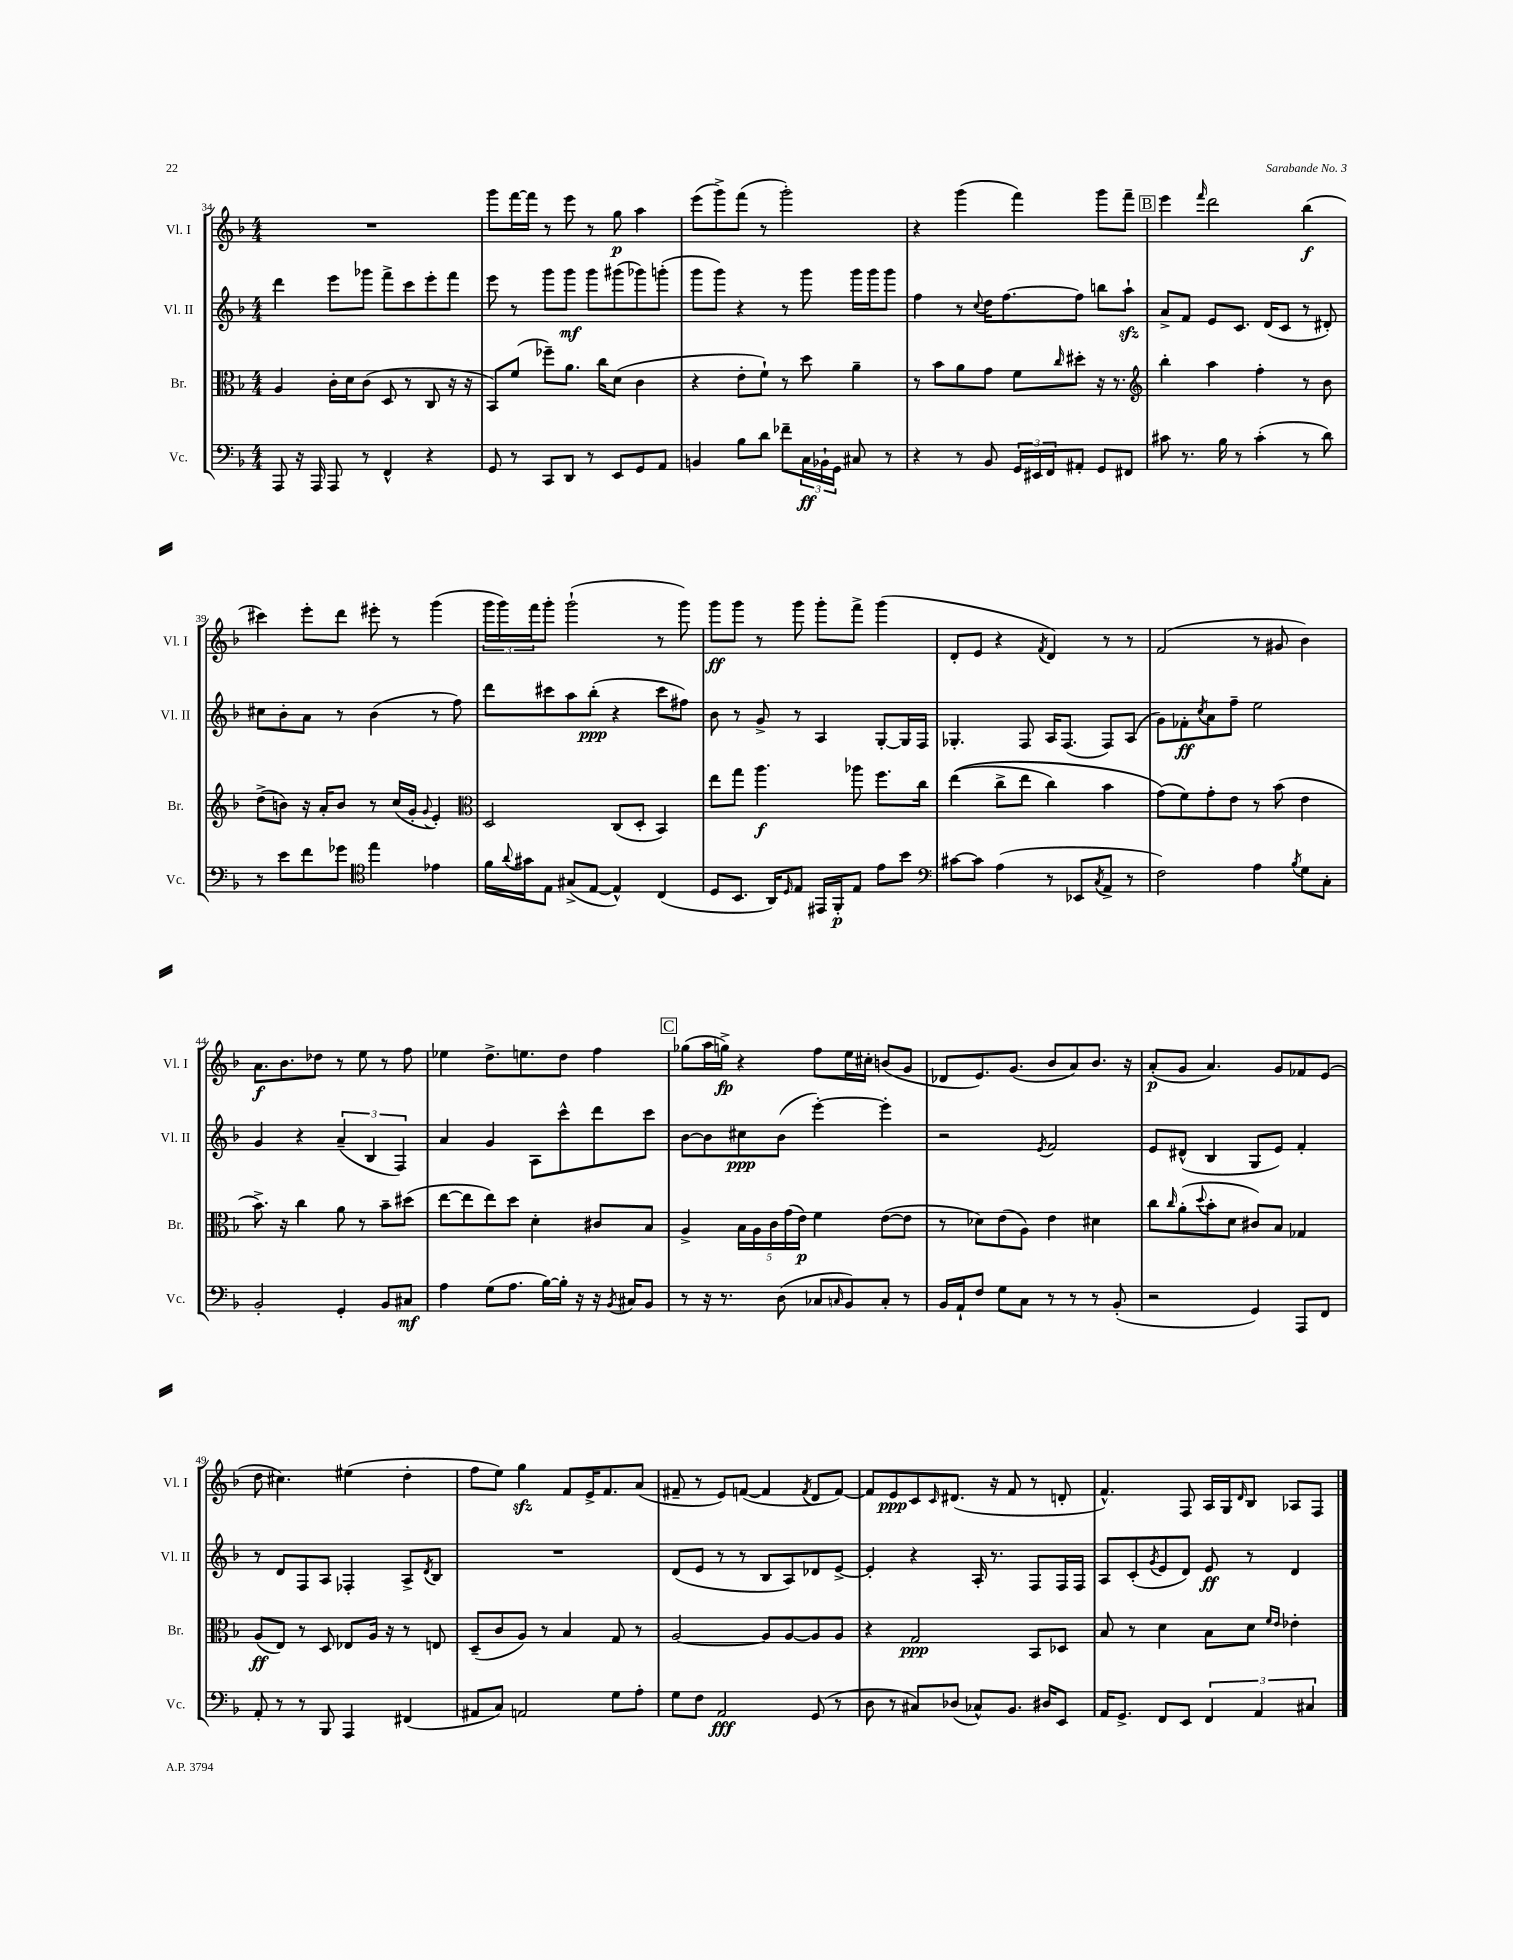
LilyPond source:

<<
\new StaffGroup <<
\new Staff = "s0" \with { instrumentName = "Vl. I" shortInstrumentName = "Vl. I" } {
    \clef treble \key f \major \numericTimeSignature \time 4/4
    R1 |
    g'''8 f'''16~ f'''16 r8 e'''8 r8 g''8\p a''4 |
    e'''8( g'''8->) f'''8( r8 g'''2-.) |
    r4 g'''4( f'''4) g'''8 f'''8-- |
    \mark \markup { \box "B" } e'''4 \grace { f'''16 } d'''2 bes''4\f( |
    cis'''4) e'''8-. d'''8 eis'''8-. r8 g'''4( |
    \tuplet 3/2 { g'''16 g'''16) f'''16 } g'''8-. g'''2-!( r8 g'''8) |
    g'''8\ff g'''8 r8 g'''8 g'''8-. f'''8-> g'''4( |
    d'8-. e'8 r4 \acciaccatura { f'8 } d'4) r8 r8 |
    f'2( r8 gis'8 bes'4) |
    a'8.\f bes'8. des''8 r8 e''8 r8 f''8 |
    ees''4 d''8.-> e''8. d''8 f''4 |
    \mark \markup { \box "C" } ges''8( a''16 g''16->\fp) r4 f''8 e''16 cis''16-. b'8( g'8 |
    des'8 e'8.) g'8.( bes'8 a'8) bes'8. r16 |
    a'8-.\p( g'8 a'4.) g'8 fes'8 e'8( |
    d''8 cis''4.) eis''4( d''4-. |
    f''8 e''8) g''4\sfz f'8 e'16-> f'8. a'8( |
    fis'8-- r8 e'8) f'8~( f'4 \acciaccatura { f'8 } d'8 f'8~) |
    f'8 e'8\ppp c'8 \grace { c'16 } dis'8.( r16 f'8 r8 d'8-. |
    f'4.-^) f8 a16 g16 \grace { d'16 } bes8 aes8 f8 \bar "|." |
}
\new Staff = "s1" \with { instrumentName = "Vl. II" shortInstrumentName = "Vl. II" } {
    \clef treble \key f \major \numericTimeSignature \time 4/4
    d'''4 e'''8 ges'''8 f'''8-> c'''8 e'''8-. f'''8 |
    e'''8 r8 g'''8 g'''8\mf g'''8 gis'''8( ges'''8) g'''8-.( |
    g'''8 g'''8) r4 r8 g'''8 g'''16 g'''16 g'''8 |
    f''4 r8 \appoggiatura { c''8 } d''16 f''8.~ f''8 b''8 a''8-!\sfz |
    \mark \markup { \box "B" } a'8-> f'8 e'8 c'8. d'16( c'8 r8 dis'8-.) |
    cis''8 bes'8-. a'8 r8 bes'4( r8 f''8) |
    d'''8 cis'''8 a''8 bes''8-.\ppp( r4 cis'''8 fis''8) |
    bes'8 r8 g'8-> r8 a4 g8~-. g16 f16 |
    ges4.-. f8 a16 f8.( f8) a8( |
    g'8) fes'8-.\ff \acciaccatura { c''8 } a'8 f''8-- e''2 |
    g'4 r4 \tuplet 3/2 { a'4--( bes4 f4) } |
    a'4 g'4 a8 c'''8-^ d'''8 c'''8 |
    \mark \markup { \box "C" } bes'8~ bes'8 cis''8\ppp bes'8( e'''4~-.) e'''4-. |
    r2 \acciaccatura { e'8 } f'2 |
    e'8 dis'8-^( bes4 g8 e'8) f'4-. |
    r8 d'8 f8 a8 fes4-. a8-> \acciaccatura { d'8 } bes8 |
    R1 |
    d'8( e'8 r8 r8 bes8 a8) des'8 e'8~-> |
    e'4-. r4 a16-. r8. f8 f16 f16 |
    a8 c'8-.( \acciaccatura { g'8 } e'8 d'8) e'8\ff r8 d'4 \bar "|." |
}
\new Staff = "s2" \with { instrumentName = "Br." shortInstrumentName = "Br." } {
    \clef alto \key f \major \numericTimeSignature \time 4/4
    a4 c'16-. d'16 c'8( d8 r8 c8 r16 r16 |
    bes,8) f'8( fes''8--) a'8. c''16 d'8( c'4 |
    r4 e'8-. f'8-!) r8 d''8 a'4-- |
    r8 bes'8 a'8 g'8 f'8 \grace { c''16 } dis''8-. r16 r8. |
    \mark \markup { \box "B" } \clef treble bes''4-. a''4 f''4-. r8 bes'8 |
    d''8->( b'8) r16 a'16-. b'8 r8 c''16( g'16-. \appoggiatura { g'8 } e'4-.) |
    \clef alto d2 c8( d8-. bes,4) |
    e''8 g''8 a''4.\f aes''8 f''8. c''16 |
    e''4(\( c''8-> e''8 c''4) bes'4 |
    g'8(\) f'8) g'8-. e'8 r8 bes'8( e'4 |
    bes'8.->) r16 c''4 a'8 r8 bes'8-- dis''8( |
    e''8~ e''8 e''8) d''8 d'4-. cis'8 bes8 |
    \mark \markup { \box "C" } a4-> \tuplet 5/4 { bes16 a16 c'16 g'16( e'16\p) } f'4 e'8~( e'8 |
    r8 des'8) e'8( a8) e'4 dis'4 |
    c''8 \grace { c''16 } a'8-.( \appoggiatura { d''8 } bes'8-. d'8 cis'8) bes8 ges4 |
    a8\ff( e8) r8 d8 ees8 a16 r16 r8 e8 |
    d8--( c'8 a8) r8 bes4 g8 r8 |
    a2~ a8 a8~ a8 a8 |
    r4 g2\ppp bes,8 des8 |
    bes8 r8 d'4 bes8 d'8 \grace { f'16 e'16 } ees'4-. \bar "|." |
}
\new Staff = "s3" \with { instrumentName = "Vc." shortInstrumentName = "Vc." } {
    \clef bass \key f \major \numericTimeSignature \time 4/4
    a,,8 r16 a,,16 a,,8 r8 f,4-^ r4 |
    g,8 r8 c,8 d,8 r8 e,8 g,8 a,8 |
    b,4 bes8 d'8 fes'8-- \tuplet 3/2 { c16\ff bes,16-! g,16 } cis8 r8 |
    r4 r8 bes,8 \tuplet 3/2 { g,16 eis,16 f,16 } ais,8-. g,8 fis,8 |
    \mark \markup { \box "B" } cis'8 r8. bes16 r8 cis'4-.( r8 d'8) |
    r8 e'8 f'8 ges'8 \clef tenor e''4 ees'4 |
    f'16 \appoggiatura { a'8 } gis'16 e8 gis8->( e8~ e4-^) c4( |
    d8 bes,8. a,16) \grace { d16 } e8 eis,16 f,16-.\p e8 e'8 bes'8 |
    \clef bass cis'8~ cis'8 a4( r8 ees,8 \acciaccatura { c8 } a,8-> r8 |
    f2) a4 \acciaccatura { bes8 } g8 c8-. |
    bes,2-. g,4-. bes,8 cis8\mf |
    a4 g8( a8. bes16~) bes16-. r16 r16 \acciaccatura { bes,8 } cis16 bes,8 |
    \mark \markup { \box "C" } r8 r16 r8. d8( ces8 \grace { c16 } bes,8) c8-. r8 |
    bes,16 a,16-! f8 g8 c8 r8 r8 r8 bes,8-.( |
    r2 g,4) a,,8 f,8 |
    a,8-. r8 r8 bes,,8 a,,4 fis,4( |
    ais,8 c8) a,2 g8 a8-. |
    g8 f8 a,2\fff g,8( r8 |
    d8 r8 cis8) des8( ces8-^) bes,8. dis16 e,8 |
    a,16 g,8.-> f,8 e,8 \tuplet 3/2 { f,4 a,4 cis4 } \bar "|." |
}
>>
>>
\layout { \context { \Score currentBarNumber = #34 } }
